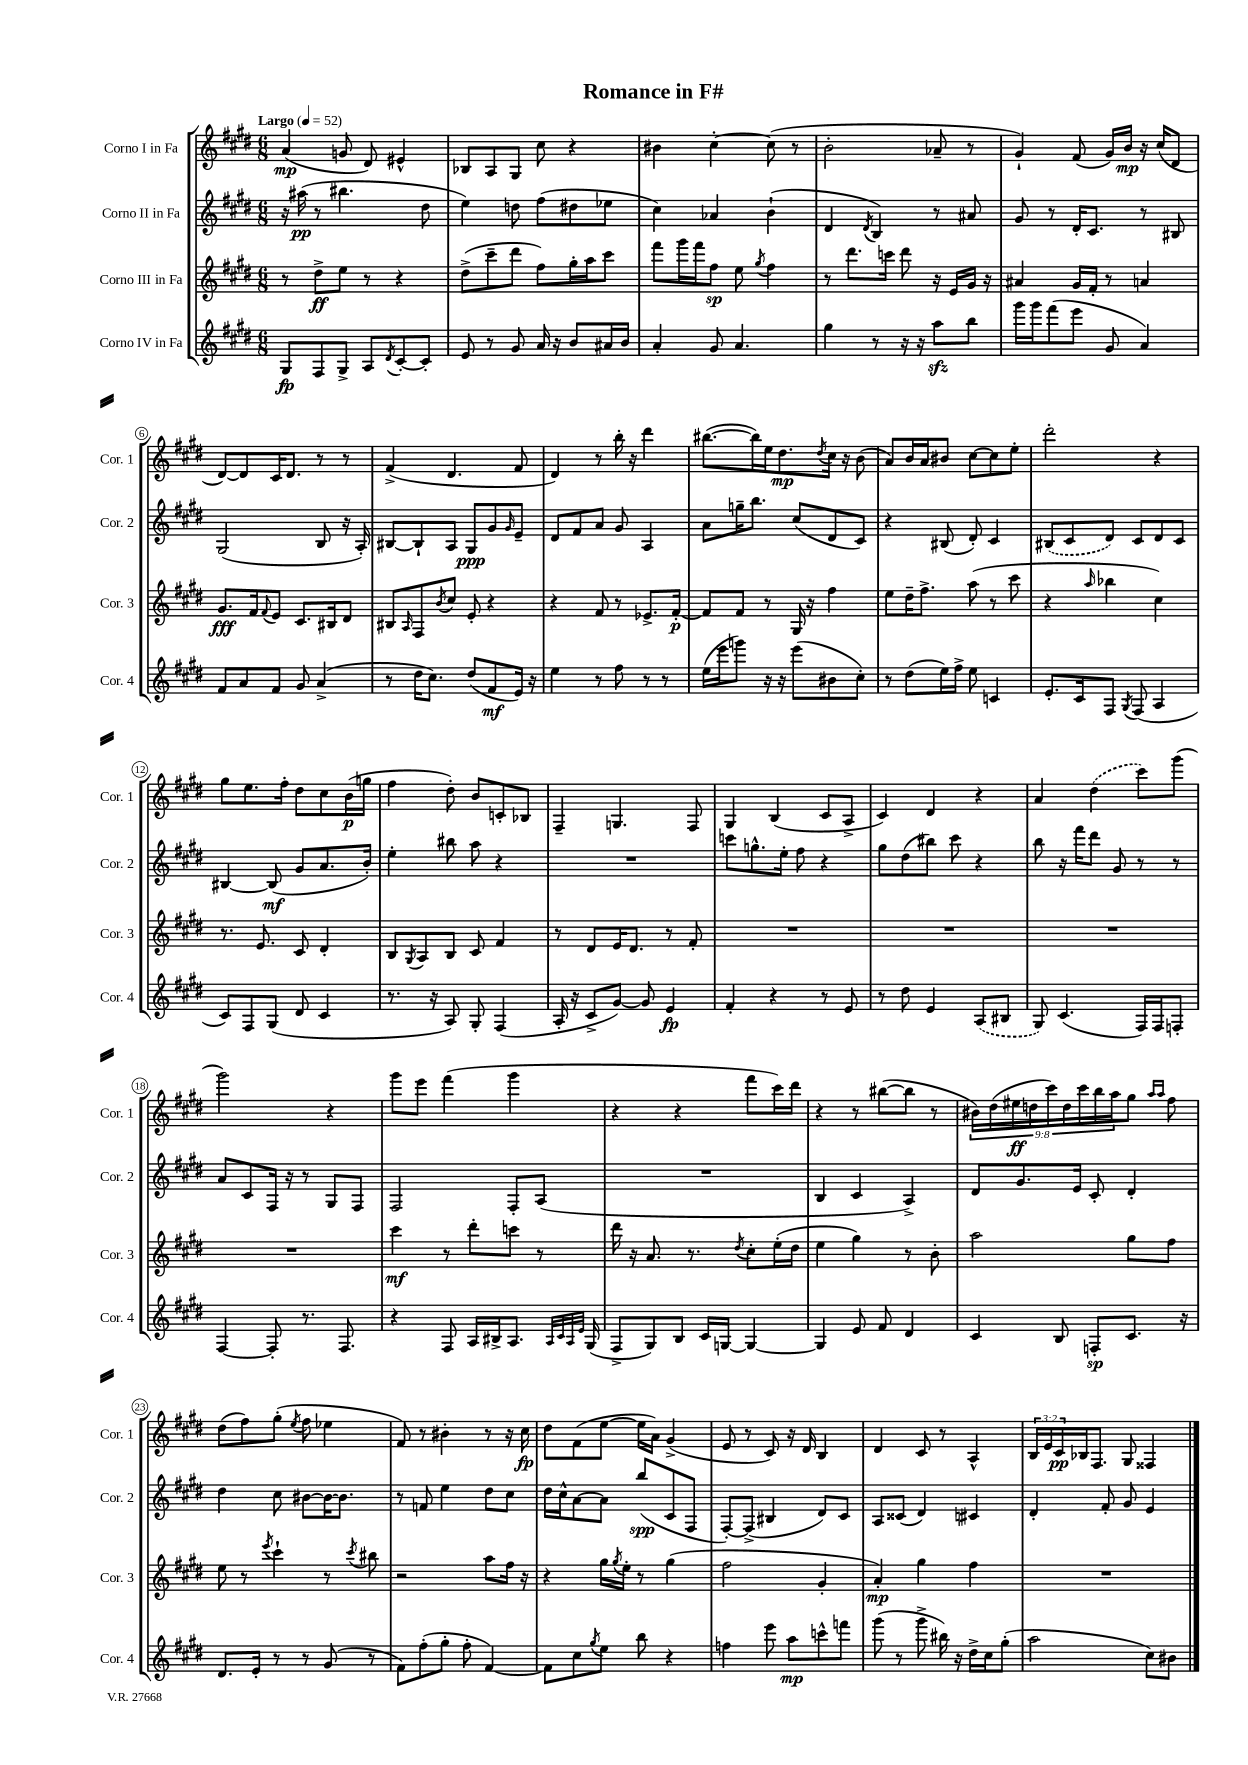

**kern	**kern	**kern	**kern
*staff4	*staff3	*staff2	*staff1
*clefG2	*clefG2	*clefG2	*clefG2
*k[f#c#g#d#]	*k[f#c#g#d#]	*k[f#c#g#d#]	*k[f#c#g#d#]
*M6/8	*M6/8	*M6/8	*M6/8
*MM52	*MM52	*MM52	*MM52
8G#/L	8r	16r	(4a/
.	.	(16aa#\	.
8F#/	8dd#^\L	8r	.
8G#^/J	8ee\J	4.bb#\	8g/
8A/L	8r	.	8d#/)
8qd#/	.	.	.
[8c#'/	4r	.	4e#^^/
8c#'/]J	.	8dd#\	.
=	=	=	=
8e/	(8dd#^\L	4ee\)	8B-/L
8r	8ccc#~\	.	8A/
8g#/	8ddd#\J	8dd\	8G#/J
16a/	8ff#\L)	(8ff#\L	8cc#\
16r	.	.	.
8b/L	16gg#'\L	8dd#\	4r
.	16aa\J	.	.
16a#/L	8ccc#\J	8ee-\J	.
16b/JJ	.	.	.
=	=	=	=
4a'/	8fff#\L	4cc#\)	4b#\
.	16ggg#\L	.	.
.	16fff#\J	.	.
8g#/	8ff#\J	4a-/	[4cc#'\
4.a/	8ee\	.	.
.	8qgg#/	.	.
.	4ff#\	(4b`\	(8cc#\]
.	.	.	8r
=	=	=	=
4gg#\	8r	4d#/	2b'\
.	8.ddd#\L	.	.
.	.	8qd#/	.
8r	.	4B/)	.
.	16ccc\Jk	.	.
16r	8ddd#\	.	.
16r	.	.	.
8aa\L	16r	8r	8a-~/
.	16e/LL	.	.
8bb\J	16g#/JJ	8a#/	8r
.	16r	.	.
=	=	=	=
16ggg#\LL	4a#/	8g#/	4g#`/)
16ggg#\J	.	.	.
(8fff#\	.	8r	.
8eee\J	16g#/LL	16d#'/LK	(8f#/
.	16f#'/JJ	8.c#/J	.
8g#/	8r	.	16g#/LL)
.	.	.	16b/JJ
4a/)	4a/	8r	16r
.	.	.	(16cc#/LK
.	.	8B#/	8d#/J
=	=	=	=
8f#/L	8.g#/L	(2G#/	[8d#/L)
8a/	.	.	8d#/]
.	16f#/k	.	.
.	8qqf#/	.	.
8f#/J	8e/J	.	16c#/K
.	.	.	8.d#/J
8g#/	8.c#/L	.	.
(4a^/	.	8B/	8r
.	16B#/k	.	.
.	8d#/J	16r	8r
.	.	16A'/)	.
=	=	=	=
8r	8B#/L	[8B#/L	(4f#^/
.	16qqA/	.	.
16dd#\LK	8F#/	8B#`/]	.
8.cc#\J)	.	.	.
.	8qb/	.	.
.	8cc#/J	8A/J	4.d#/
(8dd#/L	8e'/	8G#/L	.
8f#/	4r	8g#/	.
.	.	16qqg#/	.
16e/Jk)	.	8e~/J	8f#/
16r	.	.	.
=	=	=	=
4ee\	4r	8d#/L	4d#/)
.	.	8f#/	.
8r	8f#/	8a/J	8r
8ff#\	8r	8g#/	16bb'\
.	.	.	16r
8r	8.e-^/L	4A/	4ddd#\
8r	.	.	.
.	[16f#'/Jk	.	.
=	=	=	=
(16ee\LL	8f#/]L	8a\L	([8.bb#\L
16eee\J	.	.	.
8ggg\J)	8f#/J	16gg~\K	.
.	.	8.bb\J	16bb#\]L)
16r	8r	.	16ee\J
16r	.	.	8.dd#\
(8eee\L	16G#/	(8cc#/L	.
.	16r	.	.
.	.	.	8qdd#/
8b#\	4ff#\	8d#/	16cc#\Jk
.	.	.	16r
8cc#'\J)	.	8c#/J)	(8b\
=	=	=	=
8r	8ee\L	4r	8a/L)
(8dd#\L	16dd#~\K	.	16b/L
.	8.ff#^\J	.	16a/J
16ee\L)	.	(8B#/	8b#/J
16ff#^\JJ	.	.	.
8ee\	(8aa\	8d#'/)	[8cc#\L
4c/	8r	4c#/	8cc#\]
.	8ccc#\	.	8ee'\J
=	=	=	=
8.e'/L	4r	(8B#/L	2ddd#'\
.	.	8c#/	.
16c#/k	.	.	.
.	16qqaa/	.	.
8F#/J	4bb-\	8d#/J)	.
8qG#/	.	.	.
(8F#/	.	8c#/L	.
4A/	4cc#\)	8d#/	4r
.	.	8c#/J	.
=	=	=	=
8c#/L)	8.r	[4B#/	8gg#\L
8F#/	.	.	8.ee\
.	8.e/	.	.
(8G#/J	.	(8B#/]	.
.	.	.	16ff#'\Jk
8d#/	8c#/	8g#/L	8dd#\L
4c#/	4d#'/	8.a/	8cc#\
.	.	.	(16b\L
.	.	16b'/Jk)	16gg\JJ
=	=	=	=
8.r	8B/L	4ee'\	4ff#\
.	8qG#/	.	.
.	8A/	.	.
16r	.	.	.
8A/)	8B/J	8bb#\	8dd#'\)
8G#'/	8c#/	8aa\	8b/L
(4F#/	4f#/	4r	8c'/
.	.	.	8B-/J
=	=	=	=
16A'/	8r	2.r	4F#~/
16r	.	.	.
8c#^/L	8d#/L	.	.
[8g#/J)	16e/K	.	4.G/
.	8.d#/J	.	.
8g#/]	.	.	.
4e/	8r	.	.
.	8f#'/	.	8F#/
=	=	=	=
4f#'/	2.r	8ccc\L	4G#/
.	.	8.gg^^\	.
4r	.	.	(4B/
.	.	16ee'\Jk	.
.	.	8ff#\	.
8r	.	4r	8c#/L
8e/	.	.	8A^/J
=	=	=	=
8r	2.r	8gg#\L	4c#/)
8dd#\	.	(8dd#\	.
4e/	.	8bb#\J)	4d#/
.	.	8ccc#\	.
(8A/L	.	4r	4r
8B#/J	.	.	.
=	=	=	=
8G#/)	2.r	8bb\	4a/
(4.c#/	.	16r	.
.	.	16fff#\LK	.
.	.	8ddd#\J	(4dd#\
.	.	8g#/	.
16F#/LL)	.	8r	8ccc#\L)
16F#/J	.	.	.
8F'/J	.	8r	(8ggg#\J
=	=	=	=
[4F#/	2.r	8a/L	2ggg#\)
.	.	8c#/	.
8F#'/]	.	16F#/Jk	.
.	.	16r	.
8.r	.	8r	.
.	.	8G#/L	4r
8.F#/	.	.	.
.	.	8F#/J	.
=	=	=	=
4r	4ccc#\	2F#/	8ggg#\L
.	.	.	8eee\J
8F#/	8r	.	(4fff#\
16A/LL	8ddd#'\L	.	.
16B#^/J	.	.	.
8.A/J	8ccc\J	8F#'/L	4ggg#\
.	8r	(8A/J	.
32qqA/LLL	.	.	.
32qqc#/	.	.	.
32qqA/	.	.	.
32qqe/JJJ	.	.	.
(16G#/	.	.	.
=	=	=	=
8F#^/L	16ddd#\	2.r	4r
.	16r	.	.
8G#/)	8.a/	.	.
8B/J	.	.	4r
.	8.r	.	.
16c#/LL	.	.	.
[16G/JJ	.	.	.
.	8qdd#/	.	.
4G/_	8cc#'\L	.	8fff#\L
.	(16ee'\L	.	16ccc#\L)
.	16dd#\JJ	.	16ddd#\JJ
=	=	=	=
4G/]	4ee\	4B/	4r
8e/	4gg#\)	4c#/	8r
8f#/	.	.	([8bb#\L
4d#/	8r	4A^/)	8bb#\]J
.	8b'\	.	8r
=	=	=	=
4c#/	2aa\	8d#/L	18b#\LL)
.	.	.	(18dd#\
.	.	.	18ee#\
.	.	8.g#/	.
.	.	.	18dd\
.	.	.	18ccc#\)
8B/	.	.	.
.	.	.	18dd\
.	.	16e/Jk	.
.	.	.	18ccc#\
8F'/L	.	8c#'/	.
.	.	.	18bb\
.	.	.	18aa\J
8.c#/J	8gg#\L	4d#'/	8gg#\J
.	.	.	16qqaa/LL
.	.	.	16qqaa/JJ
.	8ff#\J	.	8ff#\
16r	.	.	.
=	=	=	=
8.d#/L	8ee\	4dd#\	(8dd#\L
.	8r	.	8ff#\)
16e'/Jk	.	.	.
.	8qeee/	.	.
8r	4ccc#`\	8cc#\	(8gg#'\J
.	.	.	8qee/
8r	.	[8b#\L	8ff#\
(8g#/	8r	16b#\_K	4ee-\
.	.	8.b#\]J	.
.	8qccc#/	.	.
8r	8bb#\	.	.
=	=	=	=
8f#\L)	2r	8r	8f#/)
(8ff#'\	.	8f/	8r
8gg#'\J	.	4ee\	4b#'\
8ff#'\	.	.	.
[4f#/)	8aa\L	8dd#\L	8r
.	16ff#\Jk	8cc#\J	16r
.	16r	.	16cc#\
=	=	=	=
8f#\]L	4r	16dd#\LL	8dd#\L
.	.	16cc#^^\J	.
8cc#\	.	[8a\	(8f#\
8qgg#/	.	.	.
8ee\J	16gg#\LL	8a\]J	[8ee\J
.	8qgg#/	.	.
.	16ee'\JJ	.	.
8bb\	8r	(8bb/L	16ee\]LL
.	.	.	16a\JJ)
4r	(4gg#\	8c#/	(4g#^/
.	.	8F#/J	.
=	=	=	=
4ff\	2ff#\	[8F#'/L)	8e/
.	.	(8F#^/]J	8r
8eee\	.	4B#/	8c#/)
8aa\L	.	.	16r
.	.	.	16d#/
8ccc^^\	4g#'/	8d#/L)	4B/
8fff\J	.	8c#/J	.
=	=	=	=
(8ggg#\	4a'/)	8A/L	4d#/
8r	.	(8c##/J	.
8ggg#^\	4gg#\	4d#/)	8c#/
16bb#\)	.	.	8r
16r	.	.	.
16dd#^\LL	4ff#\	4c#/	4A^^/
16cc#\J	.	.	.
(8gg#'\J	.	.	.
=	=	=	=
2aa\	2.r	4d#'/	24B/LL
.	.	.	24e/
.	.	.	24c#/
.	.	.	16B-/J
.	.	.	8.F#/J
.	.	8f#'/	.
.	.	8g#/	8G#/
8cc#\L)	.	4e/	4F##/
8b#\J	.	.	.
==	==	==	==
*-	*-	*-	*-
